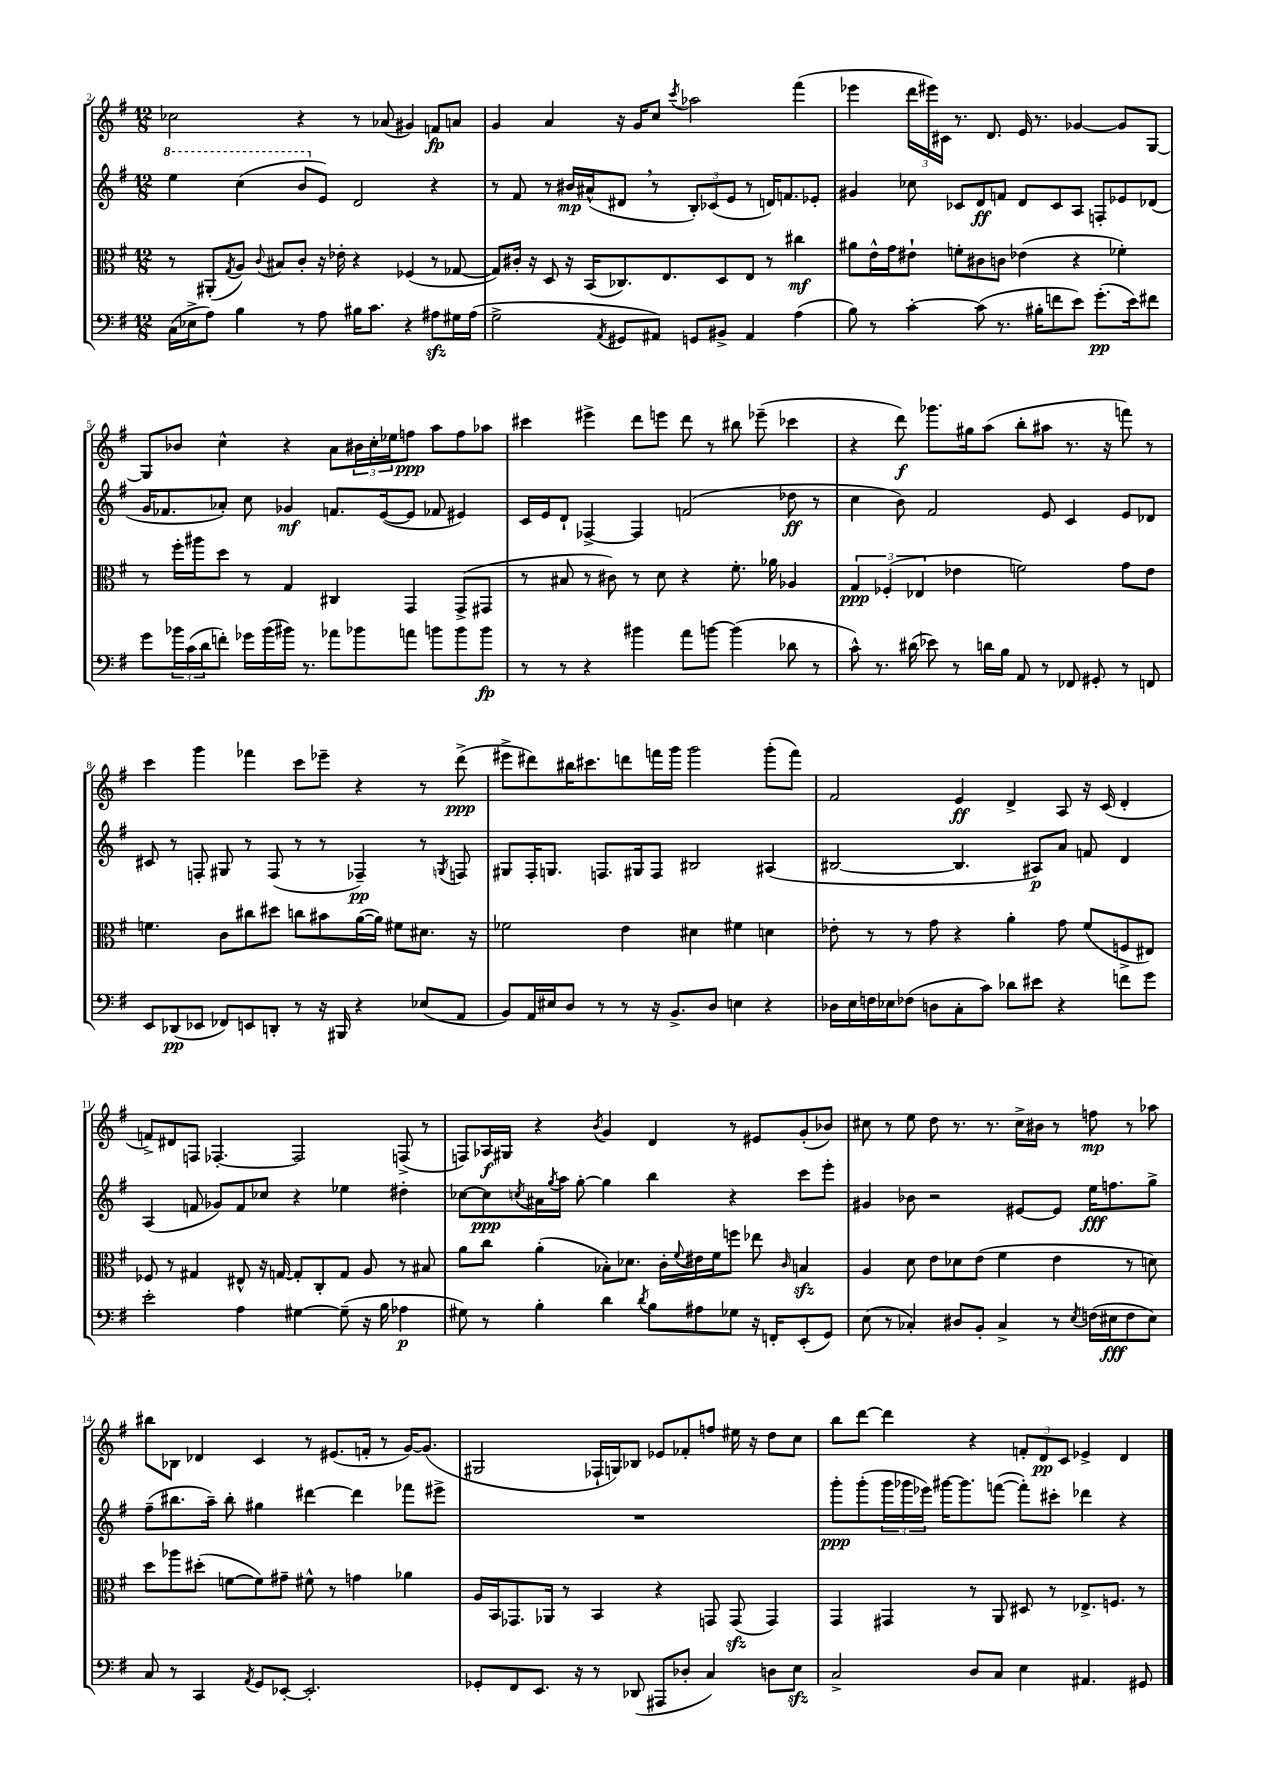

**kern	**dynam	**kern	**dynam	**kern	**dynam	**kern	**dynam
*part4	*part4	*part3	*part3	*part2	*part2	*part1	*part1
*staff4	*staff4	*staff3	*staff3	*staff2	*staff2	*staff1	*staff1
*clefF4	*	*clefC3	*	*clefG2	*	*clefG2	*
*k[f#]	*	*k[f#]	*	*k[f#]	*	*k[f#]	*
*M12/8	*	*M12/8	*	*M12/8	*	*M12/8	*
*	*	*	*	*8va	*	*	*
=2	=2	=2	=2	=2	=2	=2	=2
(16C\LL	.	8r	.	4eee\	.	2cc-X\	.
16E-X^\J	.	.	.	.	.	.	.
8A\J)	.	(8AA#X'/L	.	.	.	.	.
.	.	8qG/	.	.	.	.	.
4B\	.	8A/J)	.	(4ccc\	.	.	.
.	.	8qqc/	.	.	.	.	.
.	.	8B#X/L	.	.	.	.	.
8r	.	8c'/J	.	8bb/L	.	4r	.
*	*	*	*	*X8va	*	*	*
8A\	.	16r	.	8e/J)	.	.	.
.	.	16e-X'\	.	.	.	.	.
16B#X\KL	.	4r	.	2d/	.	8r	.
8.c\J	.	.	.	.	.	.	.
.	.	.	.	.	.	(8a-X/	.
4r	.	(4F-X/	.	.	.	4g#X/)	.
8A#Xzz\L	.	8r	.	4r	.	8fn/L	fp
16G#X\L	.	[8G-X/	.	.	.	8an/J	.
(16A#\JJ	.	.	.	.	.	.	.
=3	=3	=3	=3	=3	=3	=3	=3
2G^\	.	8G-/L])	.	8r	.	4g/	.
.	.	16c#X'/Jk	.	8f#/	.	.	.
.	.	16r	.	.	.	.	.
.	.	8D/	.	8r	.	4a/	.
.	.	16r	.	16b#X/LL	mp	.	.
.	.	(16BB/KL	.	(16a#X^^/J	.	.	.
8qAA/	.	.	.	.	.	.	.
8GG#X/L	.	8.C-X/)	.	8d#X,/J	.	16r	.
.	.	.	.	.	.	16g/KL	.
8AA#X/J)	.	.	.	8r	.	8cc/J	.
.	.	8.E/	.	.	.	.	.
.	.	.	.	.	.	8qccc/	.
8GGn/L	.	.	.	12B'/L)	.	2aa-X\	.
.	.	.	.	(12c-X/	.	.	.
8BB#X^/J	.	8D/	.	.	.	.	.
.	.	.	.	12e/J	.	.	.
4AA#/	.	8E/J	.	8r	.	.	.
.	.	8r	.	16dn/KL)	.	.	.
.	.	.	.	8.fn/	.	.	.
(4A\	.	4cc#X\	mf	.	.	(4fff#\	.
.	.	.	.	8e-X'/J	.	.	.
=4	=4	=4	=4	=4	=4	=4	=4
8B\)	.	8a#X\L	.	4g#X/	.	4eee-X\	.
8r	.	16e^^\L	.	.	.	.	.
.	.	16g\J	.	.	.	.	.
[4c'\	.	8e#X`\J	.	8cc-X\	.	24ddd\LL	.
.	.	.	.	.	.	24eee#X\)	.
.	.	.	.	.	.	24c#X\JJ	.
.	.	8fn'\L	.	8c-X/L	.	8.r	.
(8c\]	.	8c#X\	.	8d/	ff	.	.
.	.	.	.	.	.	8.d/	.
8.r	.	8cn\J	.	8fn/J	.	.	.
.	.	(4e-X\	.	8d/L	.	16e/	.
16B#X'\KL	.	.	.	.	.	8.r	.
8fn\	.	.	.	8c-/	.	.	.
8e\J)	.	4r	.	8A/J	.	[4g-X/	.
(8.g'\L	pp	.	.	8Fn'/L	.	.	.
.	.	4f-X'\)	.	8e-X/	.	8g-/L]	.
16e\k)	.	.	.	.	.	.	.
8f#X\J	.	.	.	(8d-X/J	.	[8G/J	.
!!LO:LB:g=z
=5	=5	=5	=5	=5	=5	=5	=5
8g\L	.	8r	.	16g/KL	.	8G/L]	.
.	.	.	.	8.f-X/	.	.	.
24b-X\L	.	16ff#'\LL	.	.	.	8b-X/J	.
(24c\	.	.	.	.	.	.	.
.	.	16aa#X\J	.	.	.	.	.
24d\J	.	.	.	.	.	.	.
8fn'\J)	.	8dd\J	.	8a-X'/J)	.	4cc^^\	.
16g-X\LL	.	8r	.	8cc\	.	.	.
(16b-\	.	.	.	.	.	.	.
16b#X\JJ)	.	4G/	.	4g-X/	mf	4r	.
8.r	.	.	.	.	.	.	.
8a-X\L	.	4C#X/	.	8.fn/L	.	8a\L	.
8b-X\	.	.	.	.	.	24b#X\L	.
.	.	.	.	.	.	24cc'\	.
.	.	.	.	([16e/k	.	.	.
.	.	.	.	.	.	24ee-X\J	.
8an\J	.	4GG/	.	8e/J]	.	8ffn\J	ppp
8bn\L	.	.	.	8f-X/	.	8aa\L	.
8b\	.	(8GG^/L	.	4e#X/)	.	8ff\	.
8b\J	fp	8GG#X/J	.	.	.	8aa-X\J	.
=6	=6	=6	=6	=6	=6	=6	=6
8r	.	8r	.	16c/LL	.	4ccc#X\	.
.	.	.	.	16e/J	.	.	.
8r	.	8B#X/	.	8d`/J	.	.	.
4r	.	8r	.	[4F-X^/	.	4eee#X^\	.
.	.	8c#X\)	.	.	.	.	.
4b#X\	.	8r	.	4F-/]	.	8ddd\L	.
.	.	8d\	.	.	.	8eeen\J	.
8a\L	.	4r	.	(2fn/	.	8ddd\	.
[8bn\J	.	.	.	.	.	8r	.
(4b\]	.	8.f#'\	.	.	.	8bb#X\	.
.	.	.	.	.	.	(8eee-X~\	.
.	.	16a-X\	.	.	.	.	.
8d-X\	.	4A-X/	.	8dd-X\	ff	4ccc-X\	.
8r	.	.	.	8r	.	.	.
=7	=7	=7	=7	=7	=7	=7	=7
8c^^\)	.	6G/	ppp	4cc\	.	4r	.
8.r	.	.	.	.	.	.	.
.	.	(6F-X'/	.	.	.	.	.
.	.	.	.	8b\)	.	8ddd\)	f
(16d#X\	.	.	.	.	.	.	.
.	.	6E-X/	.	.	.	.	.
8e-X\)	.	.	.	2f#/	.	8.ggg-X\L	.
8r	.	4e-X\	.	.	.	.	.
.	.	.	.	.	.	16gg#X\k	.
16dn\LL	.	.	.	.	.	(8aa\J	.
16B\JJ	.	.	.	.	.	.	.
8AA/	.	2fn\)	.	.	.	8bb'\L	.
8r	.	.	.	8e/	.	8aa#X\J	.
8FF-X/	.	.	.	4c/	.	8.r	.
8GG#X'/	.	.	.	.	.	.	.
.	.	.	.	.	.	16r	.
8r	.	8g\L	.	8e/L	.	8fffn\)	.
8FFn/	.	8e-\J	.	8d-X/J	.	8r	.
!!LO:LB:g=z
=8	=8	=8	=8	=8	=8	=8	=8
8EE/L	.	4.fn\	.	8c#X/	.	4ccc\	.
(8DD-X/	pp	.	.	8r	.	.	.
8EE-X/J	.	.	.	8Fn'/	.	4ggg\	.
8FF-X/L)	.	8c\L	.	8G#X/	.	.	.
8EEn/	.	8cc#X\	.	8r	.	4fff-X\	.
8DDn'/J	.	8dd#X\J	.	(8F/	.	.	.
8r	.	8ccn\L	.	8r	.	8ccc\L	.
16r	.	8b#X\	.	8r	.	8eee-X~\J	.
16BBB#X/	.	.	.	.	.	.	.
4r	.	([16a\L	.	4F-X~/)	pp	4r	.
.	.	16a\JJ])	.	.	.	.	.
.	.	8f#X\L	.	.	.	.	.
(8E-X/L	.	8.d#X\J	.	8r	.	8r	.
.	.	.	.	8qGn/	.	.	.
8AA/J	.	.	.	8Fn/	.	(8ddd^\	ppp
.	.	16r	.	.	.	.	.
=9	=9	=9	=9	=9	=9	=9	=9
8BB/L)	.	2f-X\	.	8G#X/L	.	8eee#X^\L	.
16AA/L	.	.	.	16F#'/K	.	8ddd#X\)	.
16E#X/J	.	.	.	8.Gn/J	.	.	.
8D/J	.	.	.	.	.	16bb#X\K	.
.	.	.	.	.	.	8.ccc#X\	.
8r	.	.	.	8.Fn/L	.	.	.
8r	.	4e\	.	.	.	8dddn\	.
.	.	.	.	16G#X/k	.	.	.
16r	.	.	.	8F/J	.	16fffn\L	.
8.BB^/L	.	.	.	.	.	16ggg\JJ	.
.	.	4d#X\	.	2B#X/	.	2ggg\	.
8D/J	.	.	.	.	.	.	.
4En\	.	4f#X\	.	.	.	.	.
4r	.	4dn\	.	(4A#X/	.	(8ggg'\L	.
.	.	.	.	.	.	8fff\J)	.
=10	=10	=10	=10	=10	=10	=10	=10
16D-X\LL	.	8e-X'\	.	[2B#X/	.	2f#/	.
16E\	.	.	.	.	.	.	.
16Fn\	.	8r	.	.	.	.	.
16E-X\J	.	.	.	.	.	.	.
(8F-X\J	.	8r	.	.	.	.	.
8Dn\L	.	8g\	.	.	.	.	.
8C'\	.	4r	.	4.B#/]	.	4e/	ff
8c\J)	.	.	.	.	.	.	.
8d-X\L	.	4a'\	.	.	.	4d^/	.
8e#X\J	.	.	.	8A#X/L)	p	.	.
4r	.	8g\	.	8a/J	.	8A/	.
.	.	(8f#/L	.	8fn/	.	16r	.
.	.	.	.	.	.	(16c/	.
8fn\L	.	8Fn^/	.	4d/	.	4d'/	.
8g\J	.	8E#X/J)	.	.	.	.	.
!!LO:LB:g=z
=11	=11	=11	=11	=11	=11	=11	=11
2e'\	.	8F-X/	.	(4A/	.	8fn^/L)	.
.	.	8r	.	.	.	8d#X/	.
.	.	4G#X/	.	8fn/	.	8Fn/J	.
.	.	.	.	8g-X/L)	.	[4.F-X'/	.
4A\	.	8E#X^^/	.	8f/	.	.	.
.	.	16r	.	8cc-X/J	.	.	.
.	.	[16Gn/	.	.	.	.	.
[4G#X\	.	8G'/L]	.	4r	.	2F-/]	.
.	.	8C'/	.	.	.	.	.
(8G#~\]	.	8G/J	.	4ee-X\	.	.	.
16r	.	8A/	.	.	.	.	.
16B\	.	.	.	.	.	.	.
4A-X\	p	8r	.	4dd#X'\	.	(8Fn^/	.
.	.	8B#X/	.	.	.	8r	.
=12	=12	=12	=12	=12	=12	=12	=12
8G#X\)	.	8a\L	.	[8cc-X\L	.	8Fn/L)	.
8r	.	8cc\J	.	8cc-\]	ppp	16A-X/L	f
.	.	.	.	.	.	16G#X/JJ	.
.	.	.	.	8qccn/	.	.	.
4B'\	.	(4a'\	.	16a#X\L	.	4r	.
.	.	.	.	8qgg/	.	.	.
.	.	.	.	16aa\JJ	.	.	.
.	.	.	.	[8gg'\	.	.	.
.	.	.	.	.	.	8qb/	.
4d\	.	8B-X'\L)	.	4gg\]	.	4g/	.
.	.	8.d-X\J	.	.	.	.	.
8qd/	.	.	.	.	.	.	.
8B\L	.	.	.	4bb\	.	4d/	.
.	.	16c'\LL	.	.	.	.	.
.	.	8qqf#/	.	.	.	.	.
8A#X\	.	16e#X\	.	.	.	.	.
.	.	16f#\J	.	.	.	.	.
8G-X\J	.	8ffn\J	.	4r	.	8r	.
16r	.	8ee-X\	.	.	.	8e#X/L	.
16FFn'/KL	.	.	.	.	.	.	.
.	.	16qqc/	.	.	.	.	.
(8EE'/	.	4Bnzz/	.	8ccc\L	.	(8g'/	.
8GG/J)	.	.	.	8eee'\J	.	8b-X/J)	.
=13	=13	=13	=13	=13	=13	=13	=13
(8E\	.	4A/	.	4g#X/	.	8cc#X\	.
8r	.	.	.	.	.	8r	.
4C-X'/)	.	8d\	.	8b-X\	.	8ee\	.
.	.	8e\L	.	2r	.	8dd\	.
8D#X/L	.	8d-X\	.	.	.	8.r	.
8BB'/J	.	(8e\J	.	.	.	.	.
.	.	.	.	.	.	8.r	.
4C-^/	.	4f#\	.	.	.	.	.
.	.	.	.	[8e#X/L	.	16cc#^\LL	.
.	.	.	.	.	.	16b#X\JJ	.
8r	.	4e\	.	8e#/J]	.	8r	.
8qE/	.	.	.	.	.	.	.
(16Fn\LL	.	.	.	16ee\KL	fff	8ffn\	mp
16E#X\J	fff	.	.	8.ffn\	.	.	.
8F\	.	8r	.	.	.	8r	.
8E#\J)	.	8dn\)	.	8gg^\J	.	8aa-X\	.
!!LO:LB:g=z
=14	=14	=14	=14	=14	=14	=14	=14
8C/	.	8dd\L	.	(8ff#~\L	.	8bb#X\L	.
8r	.	8aa-X\	.	8.bb#X\	.	8B-X\J	.
4CC/	.	(8dd#X'\J	.	.	.	4d-X/	.
.	.	.	.	16aa~\Jk)	.	.	.
.	.	[8fn\L	.	8bb#'\	.	.	.
8qAA/	.	.	.	.	.	.	.
8GG/L	.	8f\])	.	4gg#X\	.	4c/	.
[8EE-X'/J	.	8g#X~\J	.	.	.	.	.
2.EE-'/]	.	8f#X^^\	.	[4ddd#X\	.	8r	.
.	.	8r	.	.	.	(8.e#X/L	.
.	.	4gn\	.	4ddd#\]	.	.	.
.	.	.	.	.	.	16fn'/Jk	.
.	.	.	.	.	.	8r	.
.	.	4a-X\	.	8fff-X\L	.	[16g/KL)	.
.	.	.	.	.	.	(8.g/J]	.
.	.	.	.	8eee#X^\J	.	.	.
=15	=15	=15	=15	=15	=15	=15	=15
8GG-X'/L	.	16A/LL	.	1.r	.	2G#X/	.
.	.	16BB/J	.	.	.	.	.
8FF#/	.	8.GG-X/	.	.	.	.	.
8.EE/J	.	.	.	.	.	.	.
.	.	16AA-X/Jk	.	.	.	.	.
.	.	8r	.	.	.	.	.
16r	.	.	.	.	.	.	.
8r	.	4BB/	.	.	.	16F-X`/LL	.
.	.	.	.	.	.	16Gn/J)	.
(8DD-X/	.	.	.	.	.	8B-X/J	.
8AAA#X/L	.	4r	.	.	.	8e-X/L	.
8D-X'/J	.	.	.	.	.	8f-X'/	.
4C/)	.	8GGn/	.	.	.	8ffn/J	.
.	.	(8GGzz/	.	.	.	16ee#X\	.
.	.	.	.	.	.	16r	.
8Dn\L	.	4GG/)	.	.	.	8dd\L	.
8Ezz\J	.	.	.	.	.	8cc\J	.
=16	=16	=16	=16	=16	=16	=16	=16
2C^/	.	4GG/	.	8ggg'\L	ppp	8bb\L	.
.	.	.	.	(8ggg'\	.	[8ddd\J	.
.	.	4GG#X/	.	24ggg\L	.	4ddd\]	.
.	.	.	.	24ggg-X\	.	.	.
.	.	.	.	24eee-X\JJ)	.	.	.
.	.	.	.	[16ggg#X\KL	.	.	.
.	.	.	.	8.ggg#\]	.	.	.
8D/L	.	8r	.	.	.	4r	.
8C/J	.	8AA/	.	([8fffn\J	.	.	.
4E\	.	8D#X/	.	8fff'\L])	.	12fn'/L	.
.	.	.	.	.	.	12d/	pp
.	.	8r	.	8ccc#X'\J	.	.	.
.	.	.	.	.	.	12c/J	.
4.AA#X/	.	8.E-X^/L	.	4ddd-X\	.	4e-X^/	.
.	.	8.Fn/J	.	.	.	.	.
.	.	.	.	4r	.	4d/	.
8GG#X/	.	8r	.	.	.	.	.
==	==	==	==	==	==	==	==
*-	*-	*-	*-	*-	*-	*-	*-
